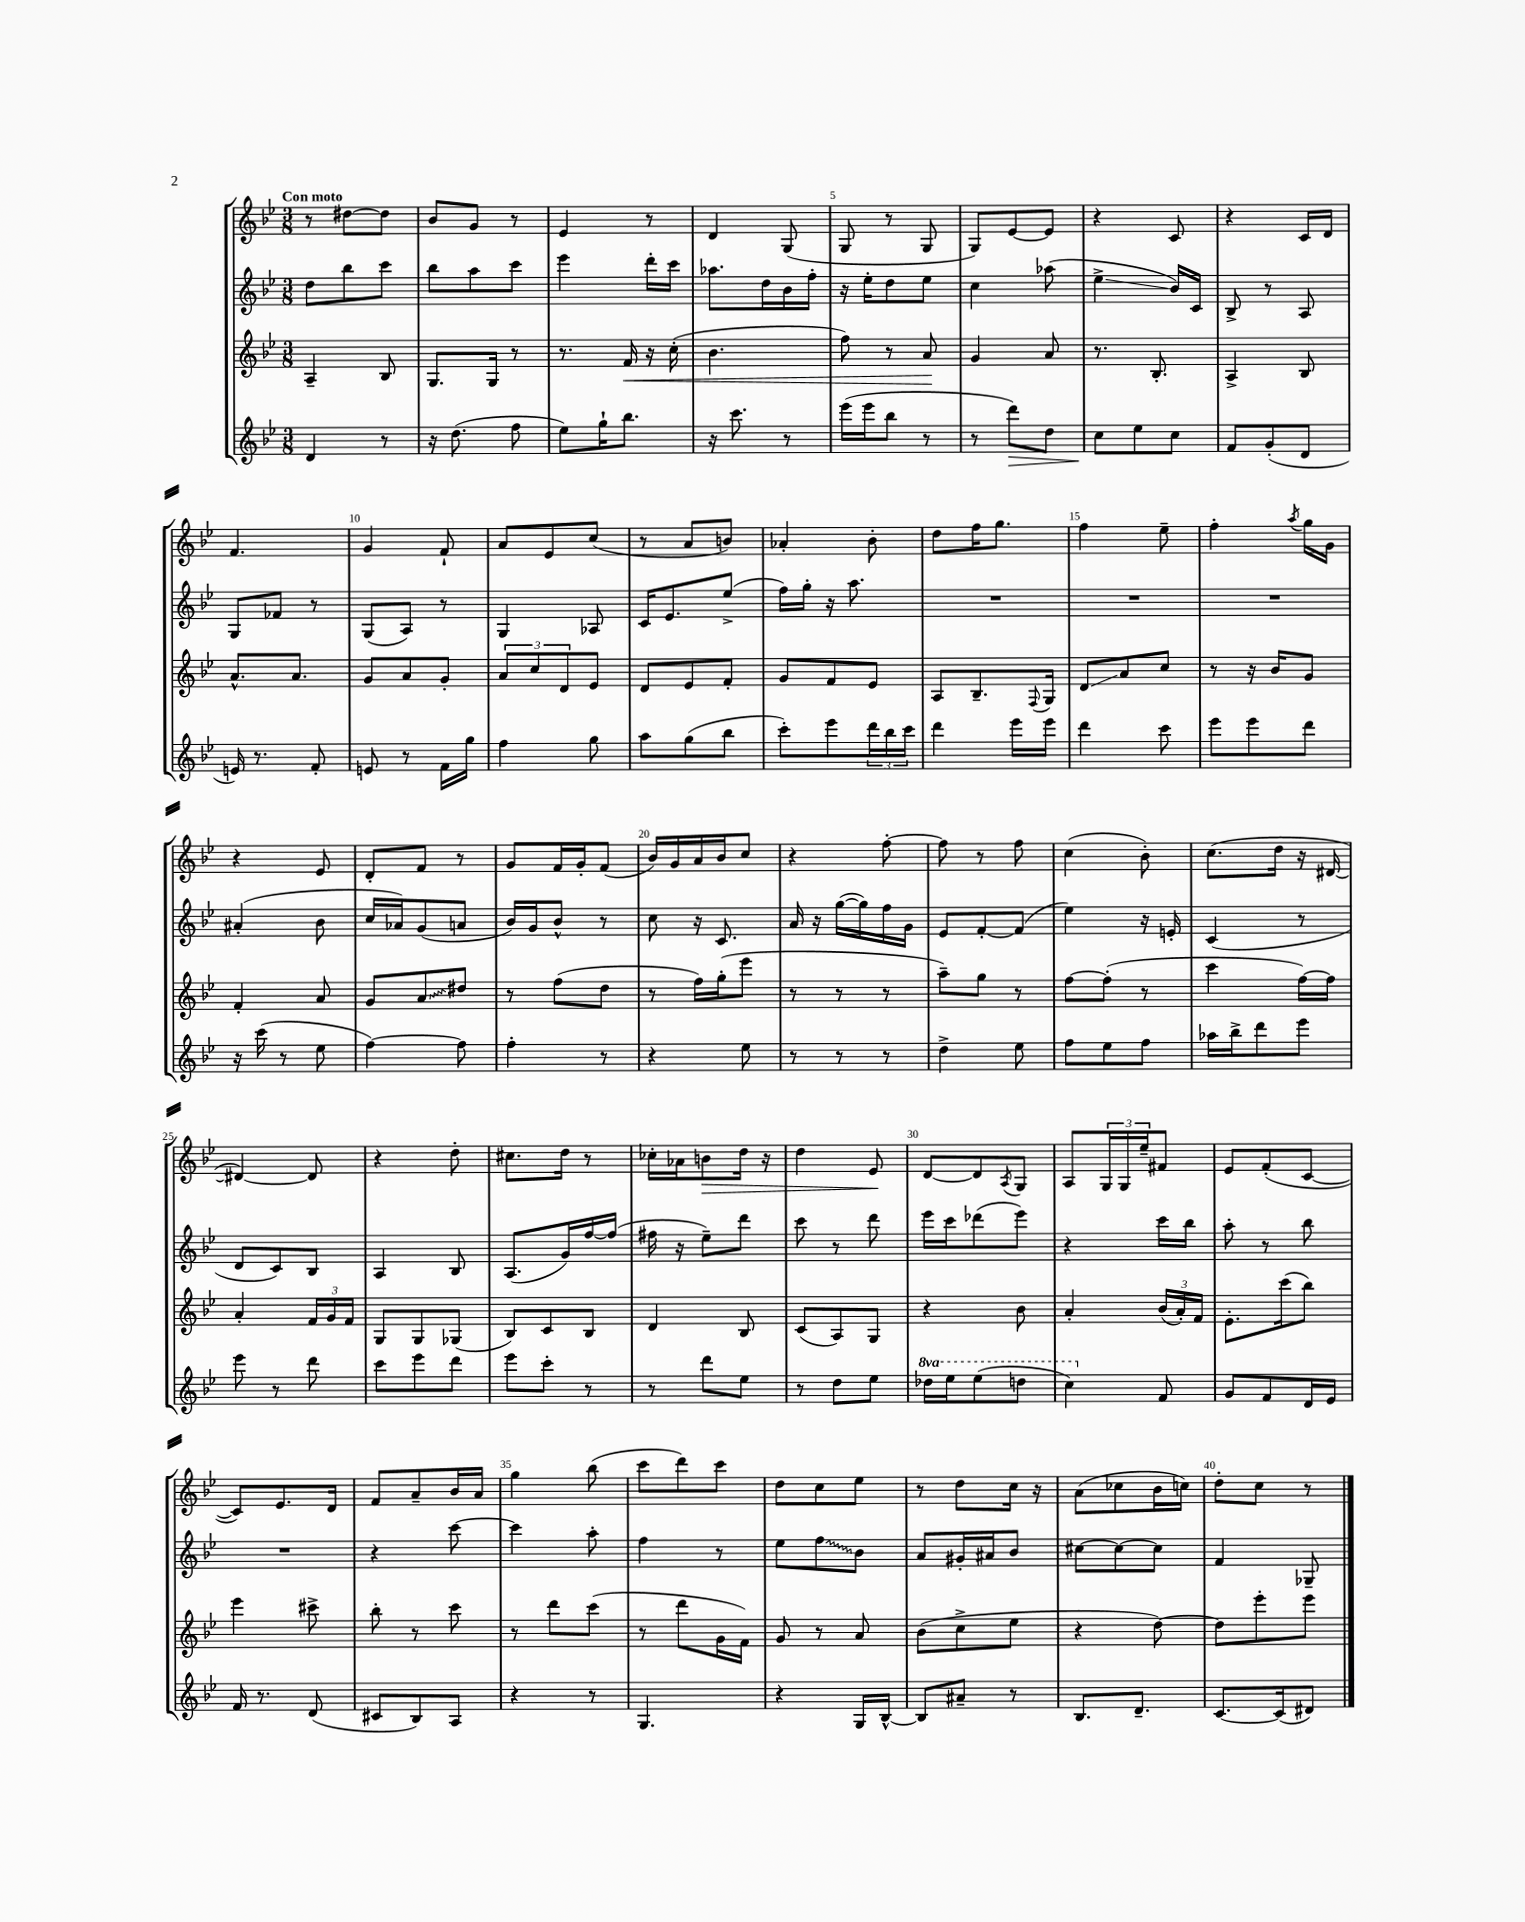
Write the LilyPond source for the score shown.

<<
\new StaffGroup <<
\new Staff = "s0" {
    \clef treble \key bes \major \numericTimeSignature \time 3/8 \tempo "Con moto"
    r8 dis''8~ dis''8 |
    bes'8 g'8 r8 |
    ees'4 r8 |
    d'4 g8( |
    g8 r8 g8 |
    g8) ees'8~ ees'8 |
    r4 c'8 |
    r4 c'16 d'16 |
    f'4. |
    g'4 f'8-! |
    a'8 ees'8 c''8( |
    r8 a'8 b'8) |
    aes'4-. bes'8-. |
    d''8 f''16 g''8. |
    f''4 ees''8-- |
    f''4-. \acciaccatura { a''8 } g''16 g'16 |
    r4 ees'8 |
    d'8-. f'8 r8 |
    g'8 f'16 g'16-. f'8( |
    bes'16) g'16 a'16 bes'16 c''8 |
    r4 f''8~-. |
    f''8 r8 f''8 |
    c''4( bes'8-.) |
    c''8.( d''16 r16 dis'16~ |
    dis'4~) dis'8 |
    r4 d''8-. |
    cis''8. d''16 r8 |
    ces''16-. aes'16 b'8\> d''16 r16 |
    d''4 ees'8\! |
    d'8~ d'8 \acciaccatura { a8 } g8 |
    a8 \tuplet 3/2 { g16 g16 ees''16-- } fis'8 |
    ees'8 f'8-.( c'8~ |
    c'8) ees'8. d'16 |
    f'8 a'8-- bes'16 a'16 |
    g''4 bes''8( |
    c'''8 d'''8) c'''8 |
    d''8 c''8 ees''8 |
    r8 d''8 c''16 r16 |
    a'8( ces''8 bes'16 c''16) |
    d''8-. c''8 r8 \bar "|." |
}
\new Staff = "s1" {
    \clef treble \key bes \major \numericTimeSignature \time 3/8
    d''8 bes''8 c'''8 |
    bes''8 a''8 c'''8 |
    ees'''4 d'''16-. c'''16 |
    aes''8. d''16 bes'16 f''16-. |
    r16 ees''16-. d''8 ees''8 |
    c''4 aes''8( |
    ees''4->\glissando bes'16) c'16 |
    bes8-> r8 a8 |
    g8 fes'8 r8 |
    g8( a8) r8 |
    g4 aes8 |
    c'16 ees'8. ees''8->( |
    f''16) g''16-. r16 a''8. |
    R4. |
    R4. |
    R4. |
    ais'4-.( bes'8 |
    c''16 aes'16) g'8( a'8 |
    bes'16) g'16 bes'8-^ r8 |
    c''8 r16 c'8. |
    a'16 r16 g''16~( g''16) f''16 g'16 |
    ees'8 f'8~-. f'8( |
    ees''4) r16 e'16-. |
    c'4( r8 |
    d'8 c'8) bes8 |
    a4 bes8 |
    a8.( g'16) f''16~ f''16( |
    fis''16 r16 ees''8--) d'''8 |
    c'''8 r8 d'''8 |
    ees'''16 c'''16 des'''8( ees'''8) |
    r4 c'''16 bes''16 |
    a''8-. r8 bes''8 |
    R4. |
    r4 c'''8~ |
    c'''4 a''8-. |
    f''4 r8 |
    ees''8 \once \override Glissando.style = #'zigzag f''8\glissando bes'8 |
    a'8 gis'16-. ais'16 bes'8 |
    cis''8~ cis''8~ cis''8 |
    f'4 ges8-- \bar "|." |
}
\new Staff = "s2" {
    \clef treble \key bes \major \numericTimeSignature \time 3/8
    a4-- bes8 |
    g8. g16 r8 |
    r8. f'16\< r16 c''16-.( |
    bes'4. |
    f''8) r8 a'8\! |
    g'4 a'8 |
    r8. bes8.-. |
    a4-> bes8 |
    a'8.-^ a'8. |
    g'8 a'8 g'8-. |
    \tuplet 3/2 { a'8 c''8 d'8 } ees'8 |
    d'8 ees'8 f'8-. |
    g'8 f'8 ees'8 |
    a8 bes8.-- \appoggiatura { f8 } g16 |
    d'8\glissando a'8 c''8 |
    r8 r16 bes'16 g'8 |
    f'4-. a'8 |
    g'8 \once \override Glissando.style = #'zigzag a'8\glissando dis''8 |
    r8 f''8( d''8 |
    r8 f''16) g''16-.( ees'''8 |
    r8 r8 r8 |
    a''8--) g''8 r8 |
    f''8~ f''8-.( r8 |
    c'''4 f''16~) f''16 |
    a'4-. \tuplet 3/2 { f'16 g'16 f'16 } |
    g8 g8 ges8( |
    bes8) c'8 bes8 |
    d'4 bes8 |
    c'8( a8) g8 |
    r4 bes'8 |
    a'4-. \tuplet 3/2 { bes'16( a'16-.) f'16 } |
    ees'8.-. c'''16( bes''8) |
    ees'''4 cis'''8-> |
    bes''8-. r8 c'''8 |
    r8 d'''8 c'''8( |
    r8 d'''8 g'16 f'16) |
    g'8 r8 a'8 |
    bes'8( c''8-> ees''8 |
    r4 d''8~) |
    d''8 ees'''8-. ees'''8 \bar "|." |
}
\new Staff = "s3" {
    \clef treble \key bes \major \numericTimeSignature \time 3/8 \set Staff.ottavationMarkups = #ottavation-simple-ordinals
    d'4 r8 |
    r16 d''8.( f''8 |
    ees''8) g''16-! bes''8. |
    r16 c'''8. r8 |
    ees'''16( ees'''16 bes''8 r8 |
    r8 d'''8\>) d''8 |
    c''8\! ees''8 c''8 |
    f'8 g'8-.( d'8 |
    e'16) r8. f'8-. |
    e'8 r8 f'16 g''16 |
    f''4 g''8 |
    a''8 g''8( bes''8 |
    c'''8-.) ees'''8 \tuplet 3/2 { d'''16 bes''16 c'''16 } |
    d'''4 ees'''16 ees'''16 |
    d'''4 c'''8 |
    ees'''8 ees'''8 d'''8 |
    r16 c'''16( r8 ees''8 |
    f''4~) f''8 |
    f''4-. r8 |
    r4 ees''8 |
    r8 r8 r8 |
    d''4-> ees''8 |
    f''8 ees''8 f''8 |
    aes''16 bes''16-> d'''8 ees'''8 |
    ees'''8 r8 d'''8 |
    c'''8 ees'''8 d'''8 |
    ees'''8 c'''8-. r8 |
    r8 d'''8 ees''8 |
    r8 d''8 ees''8 |
    \ottava #1 des'''16 ees'''16 ees'''8( d'''8 |
    c'''4) \ottava #0 f'8 |
    g'8 f'8 d'16 ees'16 |
    f'16 r8. d'8( |
    cis'8 bes8) a8 |
    r4 r8 |
    g4. |
    r4 g16 bes16~-^ |
    bes8 ais'8-- r8 |
    bes8. d'8.-- |
    c'8.~ c'16( dis'8) \bar "|." |
}
>>
>>
\layout { \context { \Score \override BarNumber.break-visibility = ##(#f #t #t) barNumberVisibility = #(every-nth-bar-number-visible 5) } }
